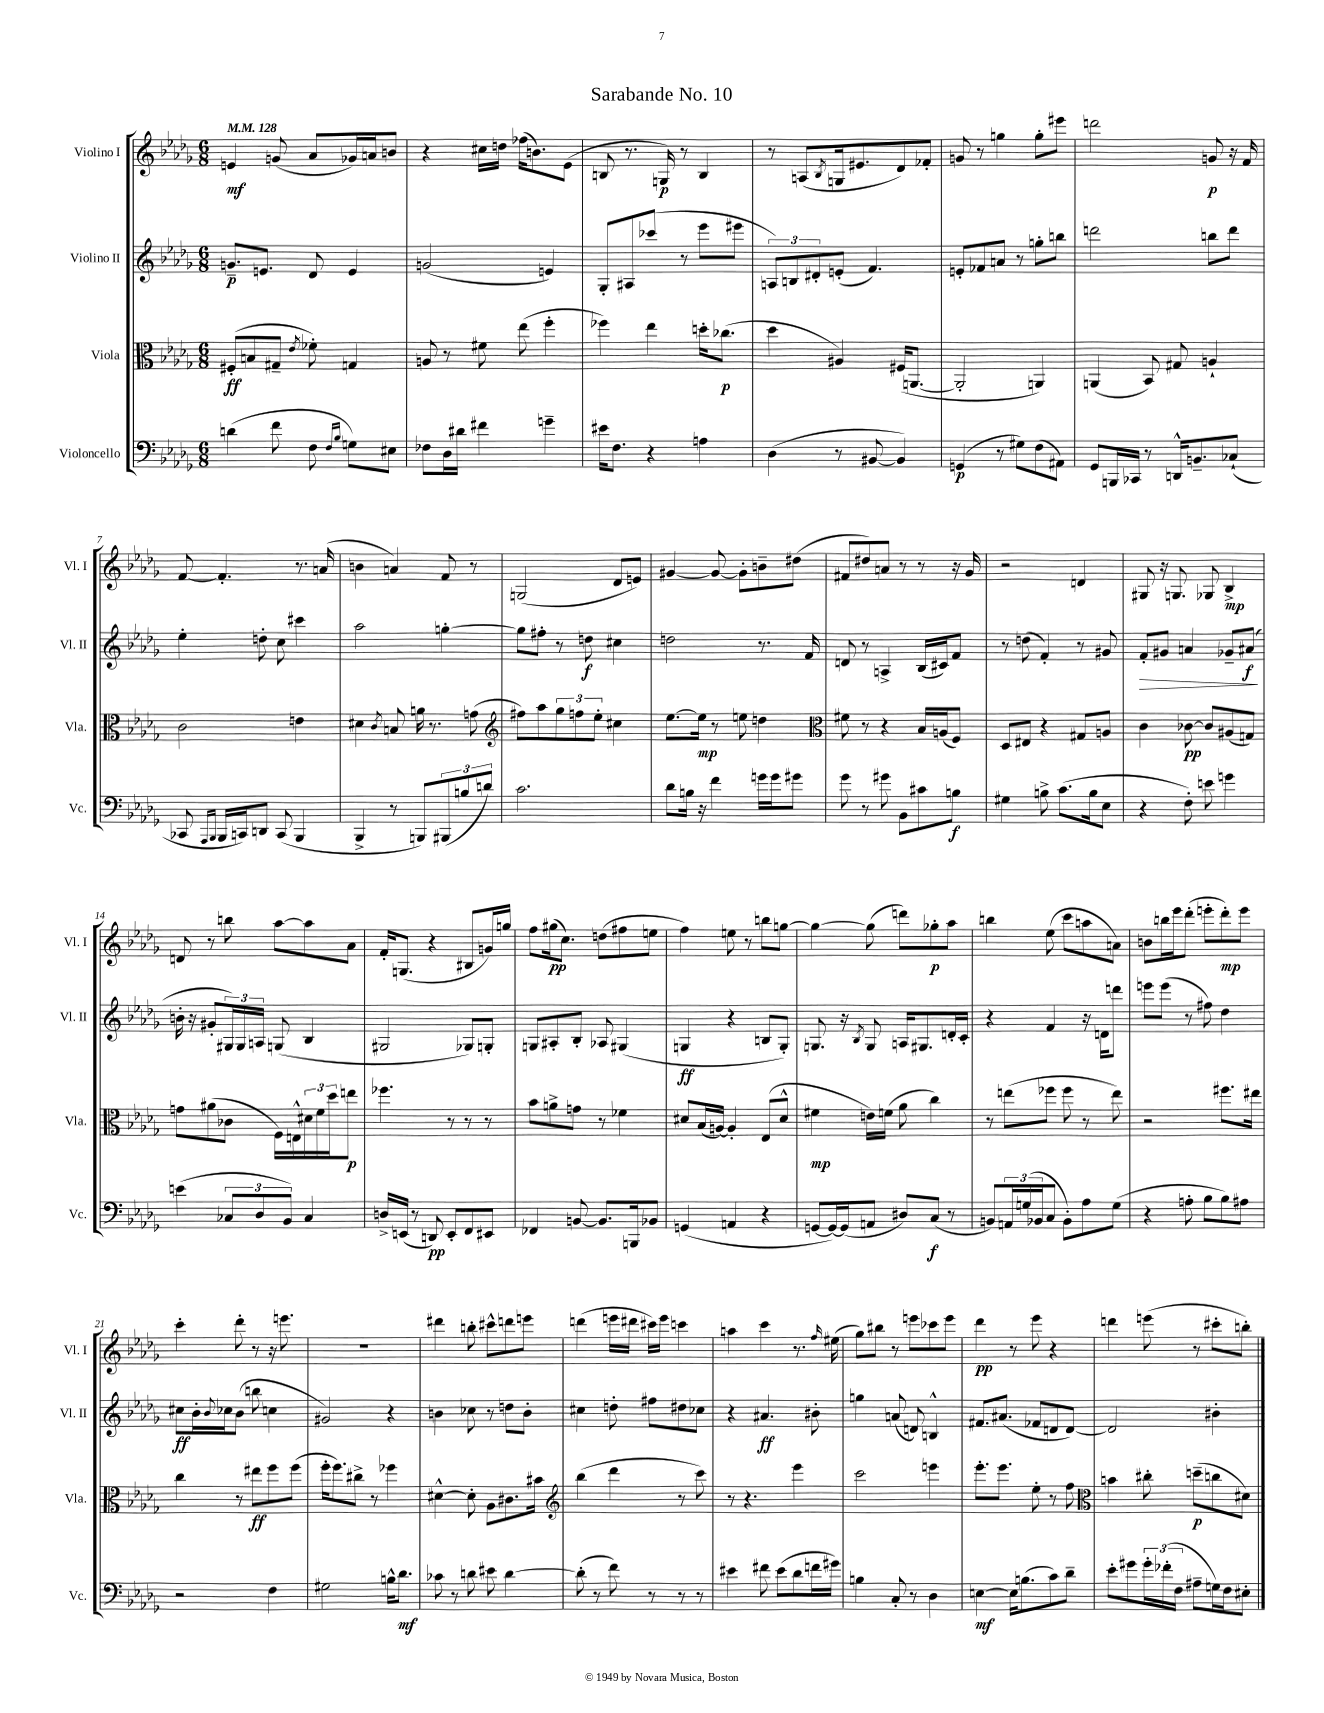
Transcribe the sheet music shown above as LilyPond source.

\header { title = "Sarabande No. 10" }
<<
\new StaffGroup <<
\new Staff = "s0" \with { instrumentName = "Violino I" shortInstrumentName = "Vl. I" } {
    \clef treble \key des \major \numericTimeSignature \time 6/8 \tempo 4 = 128
    e'4\mf g'8( aes'8 ges'16) a'16 b'8 |
    r4 cis''16 d''16 fes''16( b'8.) ees'8( |
    b8 r8. g16\p) r8 b4 |
    r8 a8( \acciaccatura { bes8 } g16 eis'8. des'8) fes'8-. |
    g'8 r8 g''4 g''8-. eis'''8 |
    d'''2 g'8\p r16 f'16 |
    f'8~ f'4.-. r8. a'16( |
    b'4 a'4) f'8 r8 |
    g2( des'8 e'8) |
    gis'4~ gis'8~ gis'8-. b'8-- dis''8( |
    fis'8 dis''8) a'8 r8 r8 r16 ges'16 |
    r2 d'4 |
    gis8 r16 g8. ges8 bes4->\mp |
    d'8 r8 b''8 aes''8~ aes''8 aes'8 |
    f'16-. g8.( r4 bis8 g'16) g''16 |
    f''8 gis''16\pp( c''8.) d''8( fis''8 e''8 |
    f''4) e''8 r8 b''8 g''8~ |
    g''4~ g''8( d'''8) ges''8-.\p aes''8 |
    b''4 ees''8( c'''8 a''8 a'8) |
    b'8 b''16 ees'''16 des'''8-.( e'''8-. des'''8-.\mp) e'''8 |
    c'''4-. des'''8-. r8 r16 e'''8. |
    R2. |
    dis'''4 b''8-. cis'''8-^ d'''8 e'''8 |
    d'''4( e'''16 dis'''16 cis'''16) e'''16 c'''4 |
    a''4 c'''4 r8. \grace { f''16 } eis''16( |
    ges''8) bis''8 r8 e'''8 ces'''8 e'''8 |
    des'''4\pp r8 ees'''8 r4 |
    d'''4 e'''8( r8 cis'''8-. b''8-.) \bar "|." |
}
\new Staff = "s1" \with { instrumentName = "Violino II" shortInstrumentName = "Vl. II" } {
    \clef treble \key des \major \numericTimeSignature \time 6/8
    g'8.--\p e'8. des'8 e'4 |
    g'2( e'4) |
    ges8-. ais8 ces'''8( r8 ees'''8 eis'''8 |
    \tuplet 3/2 { a8) b8 dis'8-. } e'8-.( f'4.) |
    e'8-. fes'8 a'8 r8 g''8-. b''8 |
    d'''2 b''8 d'''8 |
    ees''4-. d''8-. c''8 cis'''4 |
    aes''2 g''4~-. |
    g''8 fis''8-. r8 d''8\f cis''4 |
    d''2 r8. f'16 |
    d'8 r8 a4-> bes16( cis'16) f'8 |
    r8 d''8( f'4-.) r8 gis'8 |
    f'8-.\> gis'8 a'4 ges'8-- ais'8\f\!( |
    b'16-. r16 gis'8-. \tuplet 3/2 { gis16) gis16 a16 } g8( bes4 |
    gis2 ges8) g8-. |
    g8 ais8-. bes8-. aes8 gis4( |
    g4\ff r4 b8 g8-.) |
    g8. r16 \acciaccatura { bes8 } g8 a16 gis8. d'16-. c'16-. |
    r4 f'4 r16 d'16 d'''8 |
    e'''8 e'''8( r8 fis''8) des''4 |
    cis''8\ff bes'16-. \appoggiatura { bes'8 } ces''16 bes'8( b''8 c''4 |
    gis'2) r4 |
    b'4 ces''8 r8 d''8 b'8-. |
    cis''4 d''8-. fis''8 dis''8 ces''8 |
    r4 ais'4.\ff bis'8-. |
    g''4 a'8( d'8) b4-^ |
    fis'8. ais'8.( fes'8 d'8 d'8~) |
    d'2 bis'4-. \bar "|." |
}
\new Staff = "s2" \with { instrumentName = "Viola" shortInstrumentName = "Vla." } {
    \clef alto \key des \major \numericTimeSignature \time 6/8
    fis8-.\ff( b8 gis8-- \acciaccatura { ees'8 } fes'8-.) g4 |
    a8 r8 fis'8 ees''8( f''4-. |
    fes''4) ees''4 d''16-. ces''8.\p( |
    des''4 ais4) fis16( a,8.~ |
    a,2-. a,4) |
    a,4( bes,8) gis8 a4-! |
    c'2 e'4 |
    dis'4 \acciaccatura { c'8 } b8 a'16 r8. g'8( |
    \clef treble fis''8) aes''8 \tuplet 3/2 { ges''8 f''8 ees''8-. } cis''4 |
    ees''8.~ ees''16\mp r8 e''8 d''4 |
    \clef alto fis'8 r8 r4 bes16 a16( f8) |
    des8 eis8 r4 gis8 a8 |
    c'4 ces'8~\pp ces'8 ais8( g8) |
    g'8 ais'8( ces'8 f16) e16-^ \tuplet 3/2 { dis'16 f'16 des''16 } e''8\p |
    fes''4. r8 r8 r8 |
    bes'8 a'8-> g'8 r8 fes'4 |
    dis'8 bes16( a16~) a4-. ees8( dis'8-^ |
    fis'4\mp e'16) f'16( aes'8 c''4) |
    r8 e''8( fes''8 fes''8 r8 e''8) |
    r2 fis''8. eis''16 |
    c''4 r8 eis''8\ff f''8 f''8( |
    f''16-. f''8.) cis''8-> r8 fes''4 |
    dis'4~-^ dis'8-. aes8 cis'8. bis'16 |
    \clef treble bes''4( des'''4 r8 c'''8) |
    r8 r4. ees'''4 |
    c'''2 e'''4 |
    ees'''8.-. ees'''8. ees''8-. r8 f''8 |
    \clef alto b'4 cis''8-. d''8--\p( c''8 dis'8) \bar "|." |
}
\new Staff = "s3" \with { instrumentName = "Violoncello" shortInstrumentName = "Vc." } {
    \clef bass \key des \major \numericTimeSignature \time 6/8
    d'4( f'8 f8 \grace { f16 bes16 } g8) eis8 |
    fes8 des16 dis'16 fis'4 g'4-- |
    eis'16 f8. r4 a4 |
    des4( r8 bis,8~ bis,4) |
    g,4\p( r8 gis8) f8( ais,8) |
    ges,8 b,,16 ces,16 r8 d,16-^ b,8.-- ces8-!( |
    ces,8 \grace { aes,,16 bes,,16 } bes,,16 c,16) d,8 c,8( bes,,4 |
    bes,,4-> r8 b,,8) \tuplet 3/2 { bis,,8( b8 d'8) } |
    c'2. |
    des'8 b16 r16 f'4 g'16 g'16 gis'8 |
    ges'8 r8 gis'8 bes,8 cis'8 b8\f |
    gis4 b8-> c'8.( b16 ees8 |
    r4 f8-.) e'8 g'4 |
    e'4( \tuplet 3/2 { ces8 des8 bes,8) } ces4 |
    d16-> e,16( r8 d,8\pp) e,8-. f,8 eis,8 |
    fes,4 b,8~ b,8. b,,16 bes,8 |
    g,4( a,4 r4 |
    g,8~ g,16~) g,16( a,8 dis8) c8\f( r8 |
    b,8) \tuplet 3/2 { a,16 g16( bes,16 } c8 bes,8-.) aes8 g8( |
    r4 a8-. bes8 bes8) ais8 |
    r2 f4 |
    gis2 b16-^ des'8.\mf |
    ces'8 r8 d'8 eis'8 d'4~ |
    d'8-.( r8 f'8) r8 r8 r8 |
    eis'4 fis'8 eis'8( des'8 f'16 gis'16) |
    b4 c8-. r8 des4 |
    e4~\mf e16 b8.( c'8) des'8-- |
    ees'8-. gis'8 \tuplet 3/2 { gis'16-. fes'16-.( f16 } ais8-- g16) f16 eis8-. \bar "|." |
}
>>
>>
